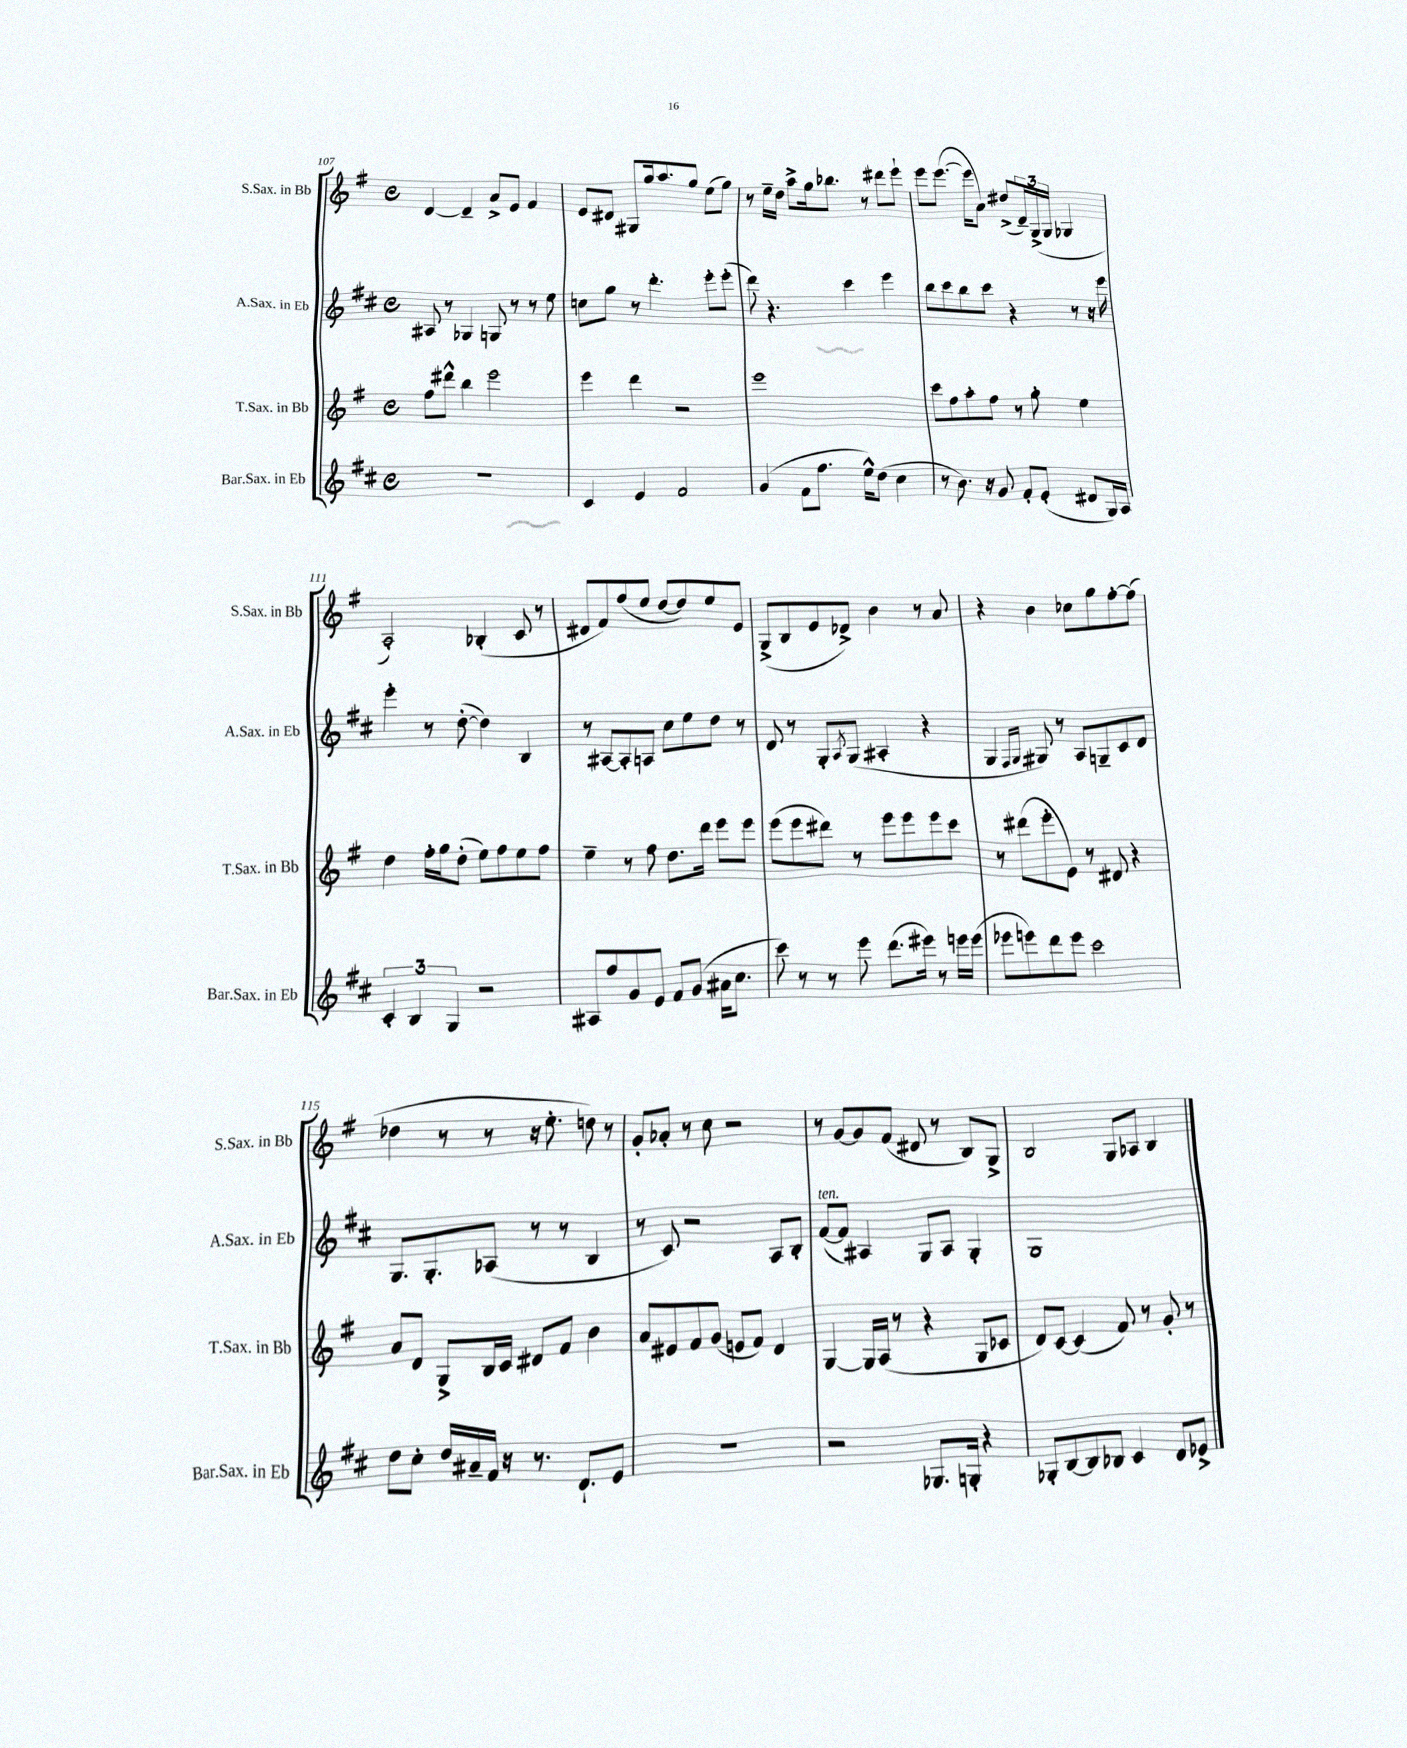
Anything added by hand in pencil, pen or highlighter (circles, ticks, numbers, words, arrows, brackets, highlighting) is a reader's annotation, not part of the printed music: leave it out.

**kern	**kern	**kern	**kern
*staff4	*staff3	*staff2	*staff1
*clefG2	*clefG2	*clefG2	*clefG2
*k[f#c#]	*k[f#]	*k[f#c#]	*k[f#]
*M4/4	*M4/4	*M4/4	*M4/4
*met(c)	*met(c)	*met(c)	*met(c)
1r	8ff#	8A#	[4d
.	8ddd#^^	8r	.
.	4bb	4G-	4d~]
.	2eee	8G	8a^
.	.	8r	8e
.	.	8r	4f#
.	.	8ee	.
=	=	=	=
4c#	4eee	8cc	8e
.	.	8gg	8d#
4e	4ddd	8r	8G#
.	.	4.ddd'	16gg
.	.	.	8.aa
2f#	2r	.	.
.	.	.	8gg
.	.	8eee'	(8ee
.	.	(8eee'	8gg)
=	=	=	=
(4g	1eee	8ddd)	8r
.	.	4.r	16ee~
.	.	.	16dd
8f#	.	.	8aa^
8.ff#	.	.	16gg
.	.	.	8.bb-
.	.	4ccc#	.
16ee^^)	.	.	.
(8dd	.	.	8r
4cc#	.	4eee	8ddd#
.	.	.	8eee`
=	=	=	=
8r	8ccc	8bb	8eee
8.b)	8ff#	8ccc#	([8.eee
.	8aa'	8bb	.
16r	.	.	16eee]
8g	8ff#	8ccc#	8a)
8f#'	8r	4r	(8dd#^
(8e'	8gg'	.	24d~)
.	.	.	(24G^
.	.	.	24G
8d#	4ee	8r	4G-
16G)	.	16r	.
16A	.	16eee	.
=	=	=	=
6c#'	4dd	4eee'	2A')
6B	.	.	.
.	16ff#'	8r	.
.	16gg	.	.
6G	.	.	.
.	(8dd'	([8dd'	.
2r	8ee)	4dd])	(4B-'
.	8ff#	.	.
.	8ee	4B	8c
.	8ff#	.	8r
=	=	=	=
8A#	4ee~	8r	8d#
8ff#	.	[8A#	8f#)
8g	8r	8A#']	(8ff#
8e	8ff#	8A	8ee
8f#	8.dd	8cc#	[8dd
(8g	.	8ee	8dd])
.	16ddd	.	.
16a#	8eee	8dd	8ee
8.cc#	.	.	.
.	8eee	8r	8e
=	=	=	=
8ccc#)	(8eee	8d	(8G^
8r	8eee	8r	8B
8r	8ddd#)	8G'	8e
.	.	8qA	.
8eee	8r	(8G	8d-^)
(8.ddd	8eee	4A#'	4b
.	8eee	.	.
16eee#)	.	.	.
8r	8eee	4r	8r
16eee	8ccc	.	8a
(16eee	.	.	.
=	=	=	=
8eee-	8r	4G	4r
8eee)	(8ddd#	.	.
.	.	16qqF#	.
.	.	16qqG	.
8ddd	8eee'	8G#)	4b
8eee	8e)	8r	.
2ccc#	8r	8A	8cc-
.	8d#	8G~	8gg
.	4r	8c#	[8ff#'
.	.	8d	(8ff#]
=	=	=	=
8dd	8a	8.G	4dd-
8cc#'	8d	.	.
.	.	8.G'	.
16dd	8G^	.	8r
16a#~	.	.	.
16f#	16B	(8A-	8r
16r	16c	.	.
8.r	8d#	8r	16r
.	.	.	8.ee'
.	8f#	8r	.
8.d`	.	.	.
.	4b	4B	8dd)
8e	.	.	8r
=	=	=	=
1r	8a	8r	8g'
.	8e#	8c#)	8a-'
.	8f#	2r	8r
.	(8g	.	8cc
.	8e	.	2r
.	8f#)	.	.
.	4d	8A	.
.	.	8B'	.
=	=	=	=
2r	[4G	([8f#	8r
.	.	8f#])	[8g
.	16G]	4A#	8g]
.	(16A	.	.
.	8r	.	(8f#
8.G-	4r	8G	8d#
.	.	8A#	8r
16G'	.	.	.
4r	8G	4G'	8B)
.	8c-	.	8G^
=	=	=	=
8G-'	8d)	1G	2B
[8B	[8c	.	.
8B]	(4c]	.	.
8B-	.	.	.
4c#	8f#)	.	8G
.	8r	.	8A-
8d	8g'	.	4B
8e-^	8r	.	.
==	==	==	==
*-	*-	*-	*-
